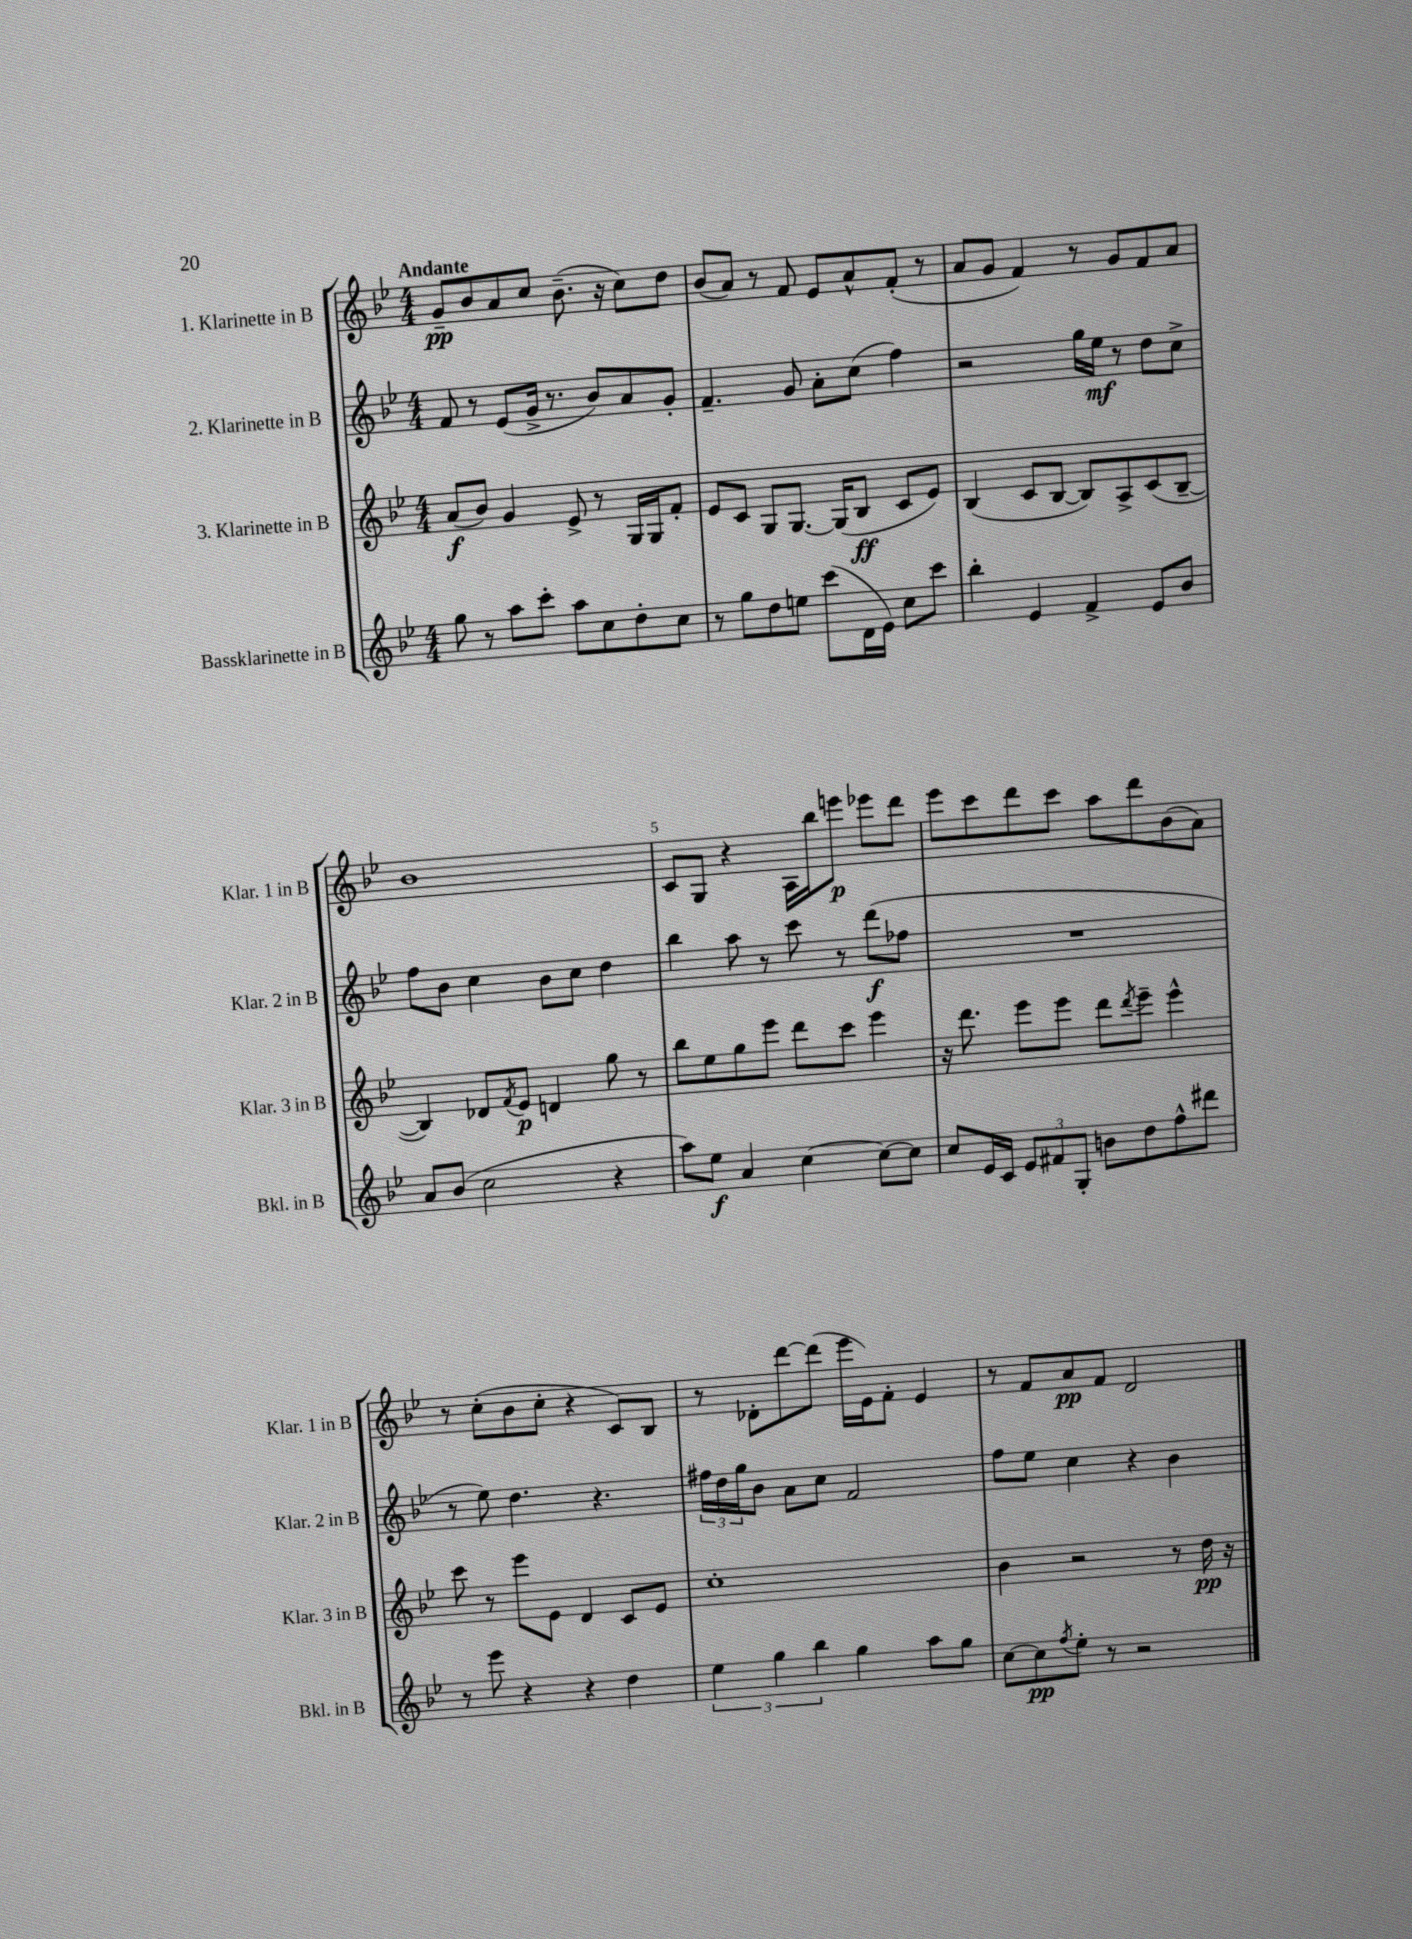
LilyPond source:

<<
\new StaffGroup <<
\new Staff = "s0" \with { instrumentName = "1. Klarinette in B" shortInstrumentName = "Klar. 1 in B" } {
    \clef treble \key bes \major \numericTimeSignature \time 4/4 \tempo "Andante"
    g'8--\pp bes'8 a'8 c''8 bes'8.--( r16 c''8) d''8 |
    bes'8( a'8) r8 f'8 ees'8 a'8-^ f'8-.( r8 |
    a'8 g'8 f'4) r8 g'8 f'8 a'8 |
    bes'1 |
    c'8 g8 r4 a16 bes''16 e'''8\p ees'''8 d'''8 |
    ees'''8 c'''8 d'''8 c'''8 a''8 d'''8 bes'8( a'8) |
    r8 c''8-.( bes'8 c''8-. r4 c'8) bes8 |
    r8 des'8-. d'''8~ d'''8( ees'''16 ees'16) f'8-. ees'4 |
    r8 f'8 a'8\pp f'8 d'2 \bar "|." |
}
\new Staff = "s1" \with { instrumentName = "2. Klarinette in B" shortInstrumentName = "Klar. 2 in B" } {
    \clef treble \key bes \major \numericTimeSignature \time 4/4
    f'8 r8 ees'8( g'16-> r8. bes'8) a'8 g'8-. |
    f'4.-- g'8 a'8-. c''8( f''4) |
    r2 g''16 ees''16\mf r8 d''8 c''8-> |
    f''8 bes'8 c''4 bes'8 c''8 d''4 |
    bes''4 a''8 r8 c'''8 r8 d'''8\f( fes''8 |
    R1 |
    r8 ees''8) d''4. r4. |
    \tuplet 3/2 { fis''16 d''16 g''16 } bes'8 a'8 c''8 f'2 |
    f''8 ees''8 c''4 r4 bes'4 \bar "|." |
}
\new Staff = "s2" \with { instrumentName = "3. Klarinette in B" shortInstrumentName = "Klar. 3 in B" } {
    \clef treble \key bes \major \numericTimeSignature \time 4/4
    a'8\f( bes'8) g'4 ees'8-> r8 g16 g16 f'8-. |
    ees'8 c'8 g8 g8.~ g16( bes8\ff c'8 ees'8) |
    bes4( c'8 bes8~ bes8) a8-> c'8( bes8~-- |
    bes4) des'8 \acciaccatura { f'8 } ees'8\p d'4 g''8 r8 |
    bes''8 ees''8 g''8 ees'''8 d'''8 c'''8 ees'''4 |
    r16 d'''8. ees'''8 ees'''8 d'''8 \acciaccatura { d'''8 } ees'''8-- ees'''4-^ |
    c'''8 r8 ees'''8 ees'8 d'4 c'8 ees'8 |
    c''1-. |
    bes'4 r2 r8 d''16\pp r16 \bar "|." |
}
\new Staff = "s3" \with { instrumentName = "Bassklarinette in B" shortInstrumentName = "Bkl. in B" } {
    \clef treble \key bes \major \numericTimeSignature \time 4/4
    g''8 r8 a''8 c'''8-. a''8 c''8 d''8-. c''8 |
    r8 g''8 d''8 e''8 c'''8( d'16 ees'16) c''8 c'''8 |
    bes''4-. ees'4 f'4-> ees'8 bes'8 |
    a'8 bes'8( c''2 r4 |
    a''8) ees''8\f a'4 c''4~ c''8~ c''8 |
    c''8 ees'16 c'16 \tuplet 3/2 { ees'8 fis'8 g8-. } b'8 d''8 f''8-^ dis'''8 |
    r8 ees'''8 r4 r4 d''4 |
    \tuplet 3/2 { ees''4 g''4 bes''4 } g''4 a''8 g''8 |
    c''8~ c''8\pp \acciaccatura { f''8 } ees''8-. r8 r2 \bar "|." |
}
>>
>>
\layout { \context { \Score \override BarNumber.break-visibility = ##(#f #t #t) barNumberVisibility = #(every-nth-bar-number-visible 5) } }
